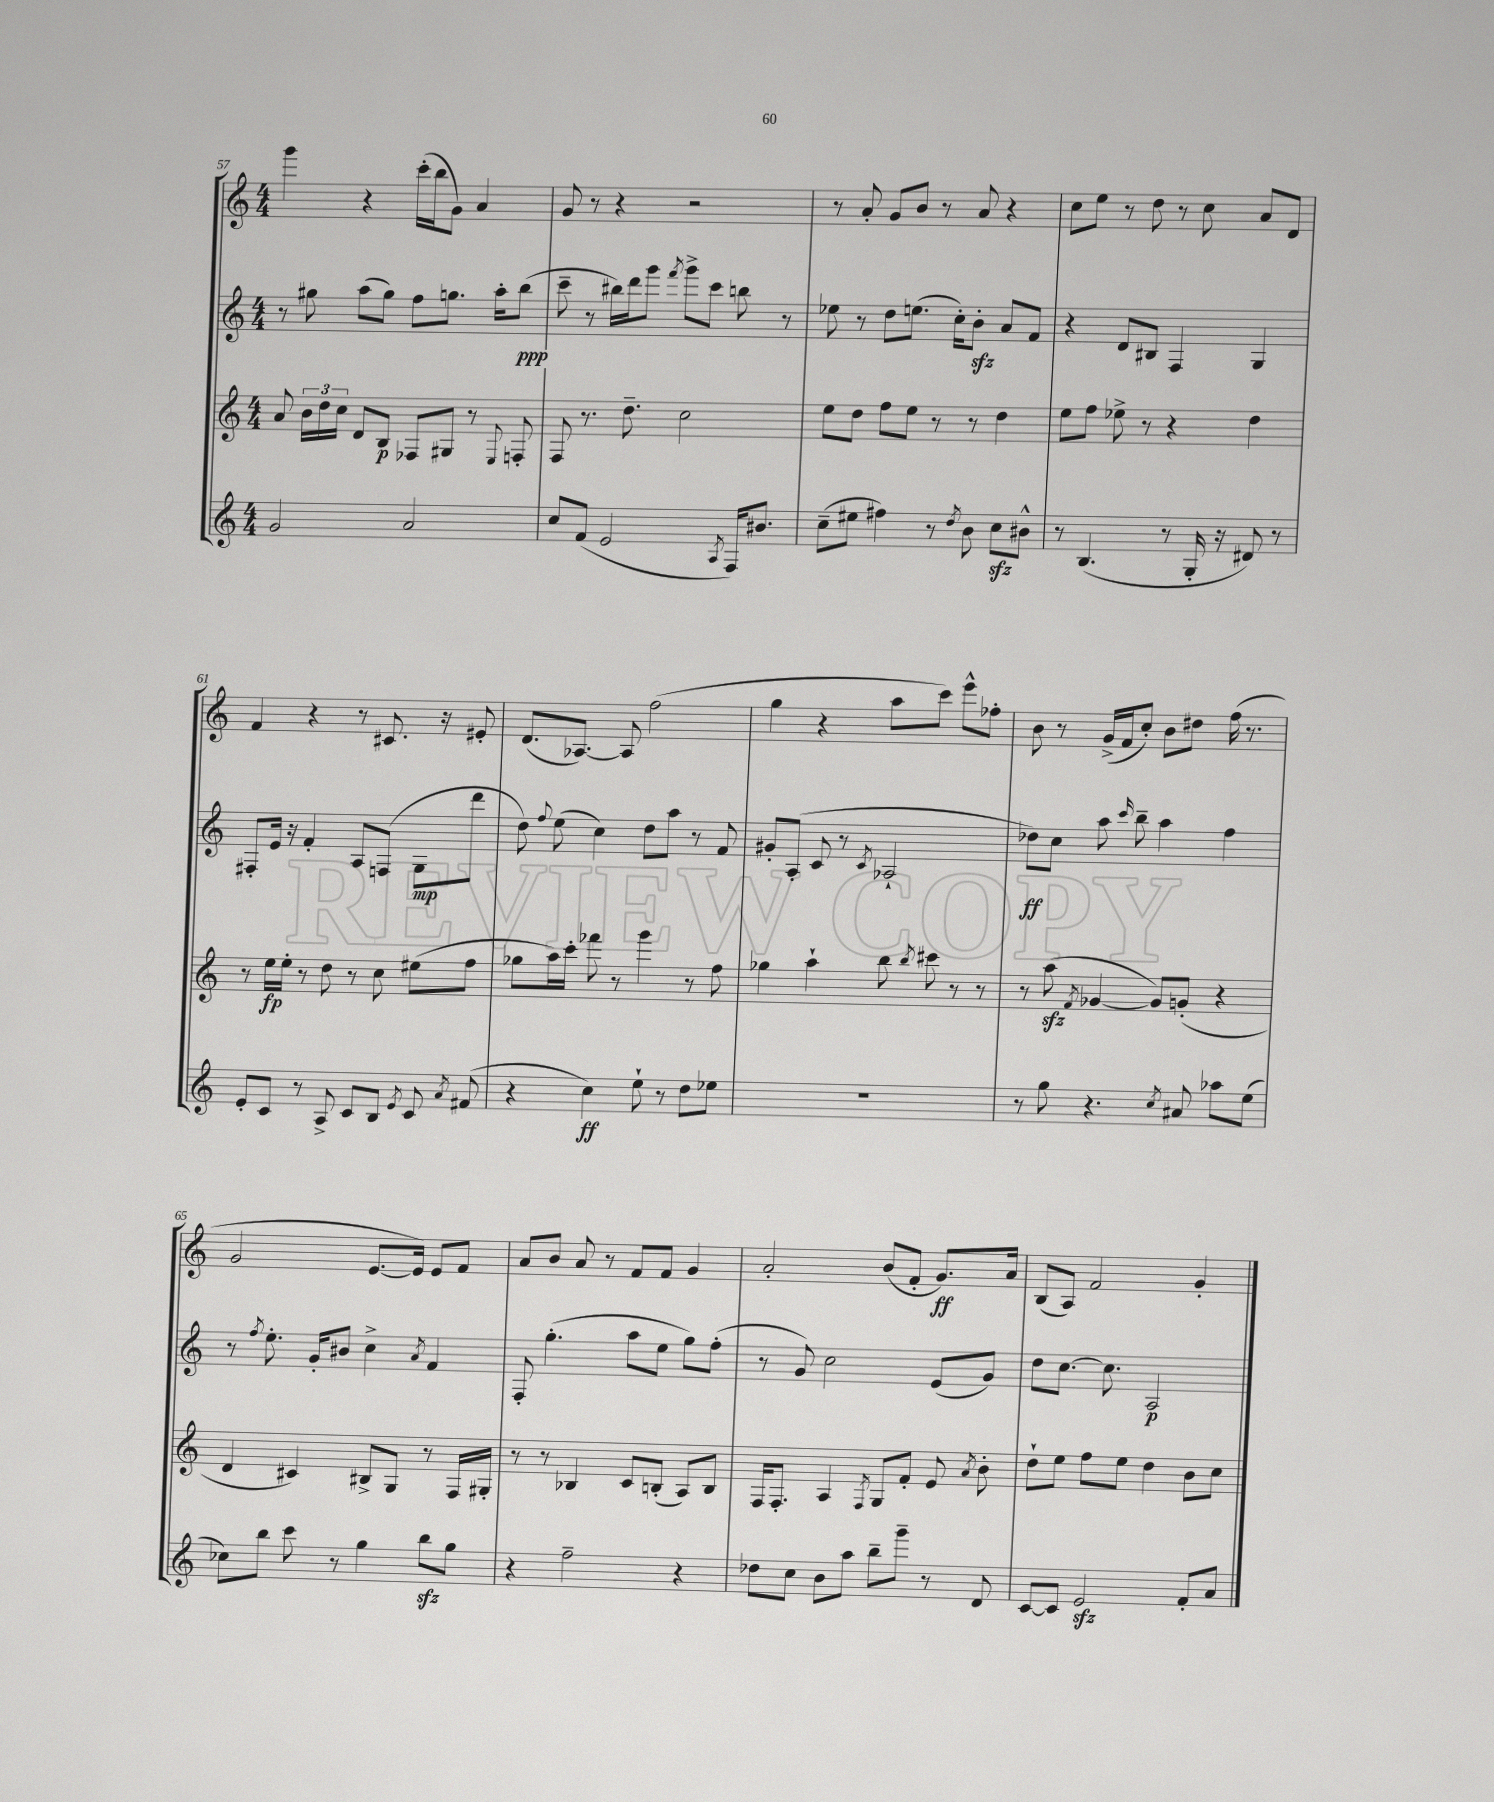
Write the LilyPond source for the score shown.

<<
\new StaffGroup <<
\new Staff = "s0" {
    \clef treble \key c \major \numericTimeSignature \time 4/4
    \autoBeamOff g'''4 r4 c'''16[-.( b''16 g'8]) a'4 |
    g'8 r8 r4 r2 |
    r8 a'8-. g'8[ b'8] r8 a'8 r4 |
    c''8[ e''8] r8 d''8 r8 c''8 a'8[ d'8] |
    f'4 r4 r8 cis'8. r16 eis'8-. |
    d'8.[( aes8.]~) aes8 f''2( |
    g''4 r4 a''8[ c'''8]) e'''8[-^ fes''8]-. |
    b'8 r8 g'16[->( f'16 c''8]-.) b'8[ dis''8] f''16( r8. |
    g'2 e'8.[~ e'16]) e'8[ f'8] |
    a'8[ b'8] a'8 r8 f'8[ f'8] g'4 |
    a'2-. b'8[( f'8]-. g'8.[\ff) a'16] |
    b8[( a8]) f'2 g'4-. \bar "|." |
}
\new Staff = "s1" {
    \clef treble \key c \major \numericTimeSignature \time 4/4
    \autoBeamOff r8 gis''8 a''8[( gis''8]) f''8[ g''8.] a''16[-. b''8]\ppp( |
    c'''8-- r8 bis''16[) d'''16 g'''8] \acciaccatura { f'''8 } g'''8[-> c'''8] b''8 r8 |
    ees''8 r8 d''8[ e''8.]( c''16[-.) b'8]-.\sfz a'8[ f'8] |
    r4 d'8[ bis8] f4 g4 |
    fis8[-. e'16] r16 f'4-. a8[ f8]( g8[\mp d'''8] |
    d''8) \appoggiatura { f''8 } e''8( c''4) d''8[ a''8] r8 f'8 |
    gis'8[-. a8]-.( c'8 r8 \acciaccatura { c'8 } aes2-! |
    des''8[\ff) c''8] a''8 \grace { c'''16 } b''8-- a''4 f''4 |
    r8 \acciaccatura { f''8 } e''8.-. g'16[-. bis'8] c''4-> \acciaccatura { a'8 } f'4 |
    f8-. g''4.-.( a''8[ e''8] g''8[) f''8]-.( |
    r8 g'8) c''2 e'8[( g'8]) |
    d''8[ c''8.]~ c''8. a2\p \bar "|." |
}
\new Staff = "s2" {
    \clef treble \key c \major \numericTimeSignature \time 4/4
    \autoBeamOff a'8 \tuplet 3/2 { b'16[ d''16 c''16] } d'8[ b8]\p fes8[ gis8] r8 \appoggiatura { e8 } f8-. |
    f8 r8. d''8.-- c''2 |
    e''8[ d''8] f''8[ e''8] r8 r8 d''4 |
    e''8[ f''8] ees''8-> r8 r4 d''4 |
    r8 e''16[\fp e''16]-. r8 d''8 r8 c''8 eis''8[( f''8] |
    ges''8[ a''16) c'''16]-. fes'''8 r8 g'''4 r8 f''8 |
    ges''4 a''4-! b''8 \acciaccatura { b''8 } cis'''8 r8 r8 |
    r8 a''8\sfz( \acciaccatura { f'8 } ges'4~ ges'8[) g'8]-.( r4 |
    d'4 cis'4) bis8[-> g8] r8 f16[ gis16]-. |
    r8 r8 bes4 c'8[ b8]-.( a8[) b8] |
    f16[ f8.]-. a4 \acciaccatura { f8 } g8[ f'8]-. e'8 \acciaccatura { a'8 } b'8-. |
    d''8[-! e''8] f''8[ e''8] d''4 b'8[ c''8] \bar "|." |
}
\new Staff = "s3" {
    \clef treble \key c \major \numericTimeSignature \time 4/4
    \autoBeamOff g'2 a'2 |
    c''8[ f'8]( e'2 \acciaccatura { a8 } f16[) bis'8.] |
    c''8[--( eis''8] fis''4) r8 \acciaccatura { d''8 } b'8 c''8[\sfz bis'8]-^ |
    r8 b4.( r8 g16-. r16 dis'8) r8 |
    e'8[-. c'8] r8 a8-> c'8[ b8] \acciaccatura { e'8 } c'8 \acciaccatura { a'8 } fis'8( |
    r4 c''4\ff) e''8-! r8 d''8[ ees''8] |
    R1 |
    r8 g''8 r4. \acciaccatura { c''8 } ais'8 aes''8[ e''8]( |
    ces''8[) b''8] c'''8 r8 g''4 b''8[\sfz g''8] |
    r4 f''2-- r4 |
    des''8[ c''8] b'8[ a''8] b''8[-- g'''8]-- r8 d'8 |
    c'8[~ c'8] e'2\sfz f'8[-. a'8] \bar "|." |
}
>>
>>
\layout { \context { \Score currentBarNumber = #57 } }
